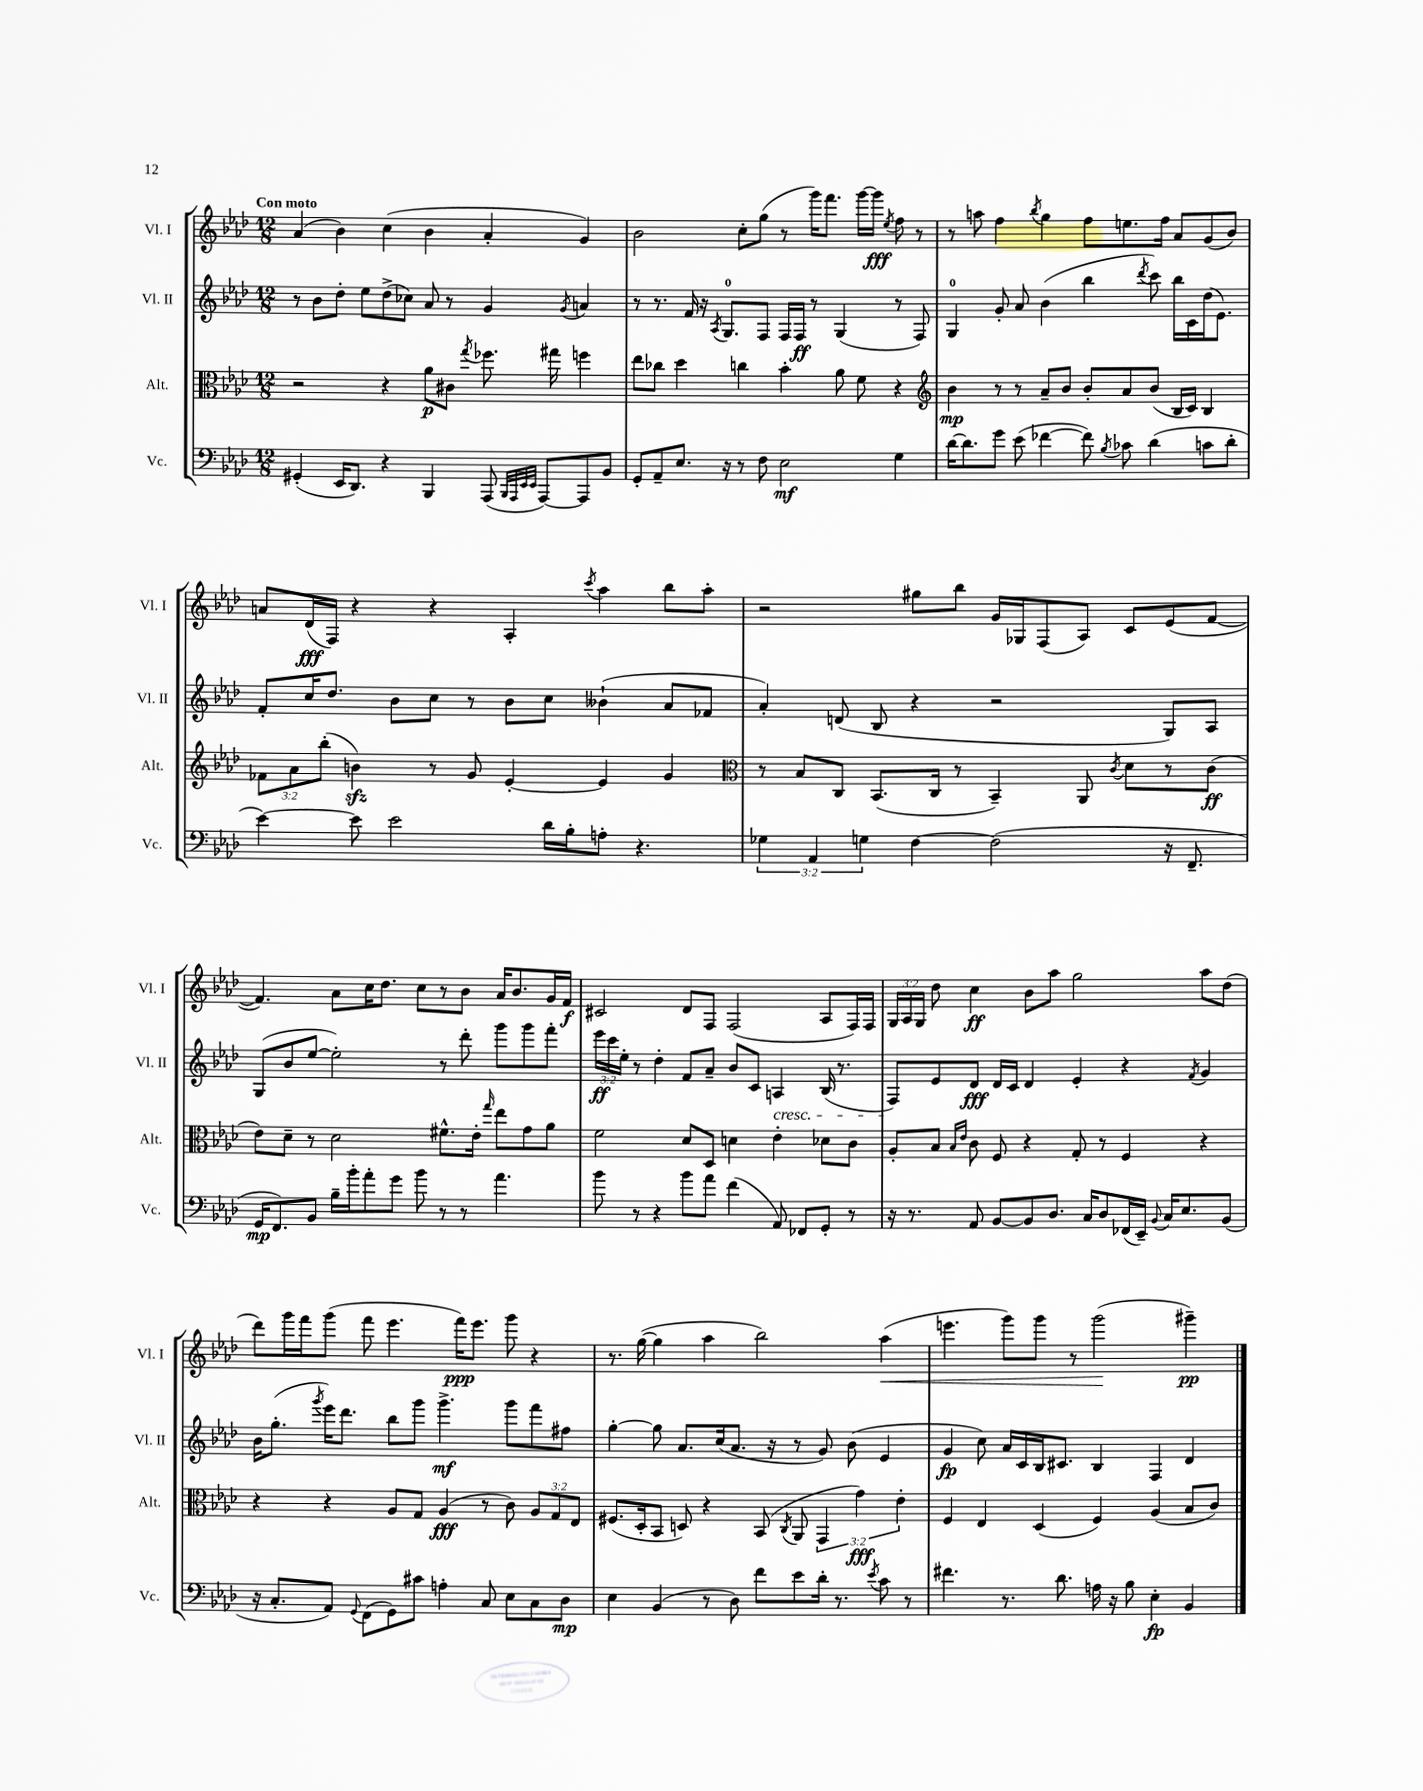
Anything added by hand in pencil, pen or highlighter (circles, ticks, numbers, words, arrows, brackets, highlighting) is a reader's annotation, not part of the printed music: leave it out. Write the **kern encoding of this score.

**kern	**kern	**kern	**kern
*staff4	*staff3	*staff2	*staff1
*clefF4	*clefC3	*clefG2	*clefG2
*k[b-e-a-d-]	*k[b-e-a-d-]	*k[b-e-a-d-]	*k[b-e-a-d-]
*M12/8	*M12/8	*M12/8	*M12/8
(4GG#'	2r	8r	(4a-
.	.	8b-	.
16EE-	.	8dd-'	4b-)
8.DD-)	.	.	.
.	.	8ee-	.
4r	4r	(8dd-^	(4cc
.	.	8cc-)	.
4BBB-	8a-	8a-	4b-
.	8c#	8r	.
.	8qgg	.	.
(8AAA-	8.ff-	4g	4a-'
32qqBBB-	.	.	.
32qqAAA-	.	.	.
32qqEE-	.	.	.
32qqEE-	.	.	.
[8AAA-)	.	.	.
.	16gg#	.	.
.	.	8qg	.
8AAA-]	4ff	4a	4g)
8BB-	.	.	.
=	=	=	=
8GG'	8ee-	8r	2b-
8AA-~	8cc-	8.r	.
8.E-	4dd-	.	.
.	.	16f	.
.	.	16r	.
.	.	8qA-	.
16r	.	8.G	.
8r	4cc	.	8cc'
8F	.	8F	(8gg
2E-	4b-'	16F	8r
.	.	16F	.
.	.	8r	16ggg)
.	.	.	8.fff
.	8a-	(4G	.
.	8f	.	[16ggg
.	.	.	16ggg]
.	.	.	8qee-
4G	4r	8r	8ff
.	.	8F)	8r
=	=	=	=
*	*clefG2	*	*
[16d-	4b-	4G	8r
8.d-]	.	.	.
.	.	.	8aa
8g	8r	8g'	4ff
(8e-	8r	8a-	.
.	.	.	8qbb-
[4f-	8a-~	(4b-	4gg
.	8b-	.	.
8f-])	8b-'	4bb-	8ff
8qB-	.	.	.
8c-	8a-	.	8.ee
.	.	8qddd-	.
(4d-	(8b-	8ccc)	.
.	.	.	16ff
.	16B-	16bb-	8a-
.	16c)	16c	.
8c	4B-	(16dd-	(8g
.	.	8.e-)	.
8d-'	.	.	8b-)
=	=	=	=
[4e-)	12f-	8f'	8a
.	12a-	.	.
.	.	16cc	(16d-
.	(12bb-'	.	.
.	.	8.dd-	16F)
8e-]	4b)	.	4r
2e-	.	8b-	.
.	8r	8cc	4r
.	8g	8r	.
.	[4e-'	8b-	4A-'
16d-	.	8cc	.
16B-'	.	.	.
.	.	.	8qccc
8A'	4e-]	(4b--`	4aa-
4.r	.	.	.
.	4g	8a-	8bb-
.	.	8f-	8aa-'
=	=	=	=
*	*clefC3	*	*
6G-	8r	4a-')	2r
.	8B-	.	.
6AA-	.	.	.
.	8C	(8d	.
6G	.	.	.
.	(8.BB-	8B-	.
[4F	.	4r	8gg#
.	16C	.	.
.	8r	.	8bb-
(2F]	4BB-~)	2r	16g
.	.	.	16G-
.	.	.	(8F
.	8AA-	.	8A-)
.	8qc	.	.
.	8d-	.	8c
16r	8r	8G)	(8e-
8.FF~	.	.	.
.	(8c	8A-	[8f
=	=	=	=
16GG	8e-)	(8G	4.f])
8.FF)	.	.	.
.	8d-~	8b-	.
8BB-	8r	[8ee-	.
16B-~	2d-	2ee-'])	8a-
16b-'	.	.	.
8a-'	.	.	16cc
.	.	.	8.dd-
8g	.	.	.
8b-	.	.	8cc
8r	8.f#^^	8r	8r
8r	.	8ddd-'	8b-
.	16e-'	.	.
.	16qqgg	.	.
4.a-	8ee-	8ggg	16a-
.	.	.	8.b-
.	8g	8ggg	.
.	8a-	8fff'	16g
.	.	.	16f
=	=	=	=
8b-	2f	24eee-	2c#
.	.	24ccc	.
.	.	24ee-'	.
8r	.	8r	.
4r	.	4dd-'	.
8b-	8d-	8f	8d-
8a-	8D-	8a-~	8F
(4f	4d	8b-	(2F
.	.	8c	.
8AA-)	4e-'	4A	.
8FF-	.	.	.
8GG'	8d-	(16B-	8A-
.	.	8.r	.
8r	8c	.	16F)
.	.	.	16F
=	=	=	=
16r	8A-'	8F)	24G
.	.	.	24A-
8.r	.	.	.
.	.	.	24G
.	8B-	8e-	8dd-
.	16qqB-	.	.
.	16qqe-	.	.
8AA-	8c	8d-	4cc
[8BB-	8F	16d-	.
.	.	16c	.
8BB-]	4r	4d-	8b-
8.D-	.	.	8aa-
.	8G'	4e-'	2gg
16C	.	.	.
8D-	8r	.	.
(16FF-	4F	4r	.
16EE-~)	.	.	.
8qqBB-	.	.	.
16C	.	.	.
8.E-	.	.	.
.	.	8qf	.
.	4r	4g	8aa-
(8BB-	.	.	(8dd-
=	=	=	=
16r	4r	16b-	8ddd-)
8.C'	.	(8.gg'	.
.	.	.	16ggg
.	.	.	16fff
.	.	8qggg	.
8AA-)	4r	16eee-)	(8ggg
.	.	8.ddd-	.
8qqGG	.	.	.
(8FF	.	.	8fff
8GG)	8A-	8bb-	4.eee-
8c#	8G	8ggg	.
4A'	(4A-	4.ggg^	.
.	.	.	16fff)
.	.	.	8.eee-
8C	8r	.	.
8E-	8c)	8ggg	8ggg
8C	12A-	8fff	4r
.	12G	.	.
8D-	.	8ff#	.
.	12E-	.	.
=	=	=	=
4E-	(8.F#	[4gg'	8.r
.	16D-'	.	([16gg
(4BB-	8BB-	8gg]	4gg]
.	8D)	8.a-	.
8r	4r	.	4aa-
.	.	(16cc	.
8D-)	.	8.a-	.
8f	(8BB-	.	2bb-)
.	.	16r	.
.	8qC	.	.
8e-	8AA-	8r	.
16d-'	6GG	8g)	.
8.r	.	.	.
.	.	(8b-	.
.	6g)	.	.
8qe-	.	.	.
8c	.	4e-	(4aa-
.	6e-'	.	.
8r	.	.	.
=	=	=	=
4.f#	4F	4g	4.eee
.	4E-	8cc)	.
8.r	.	16a-	8ggg)
.	.	16c	.
.	(4D-	16B-	8ggg
8.d-	.	8.c#	.
.	.	.	8r
16A	4F)	4B-	(2ggg
16r	.	.	.
8B-	.	.	.
4E-'	(4A-	4F	.
4BB-	8B-	4d-	4ggg#~)
.	8c)	.	.
==	==	==	==
*-	*-	*-	*-
